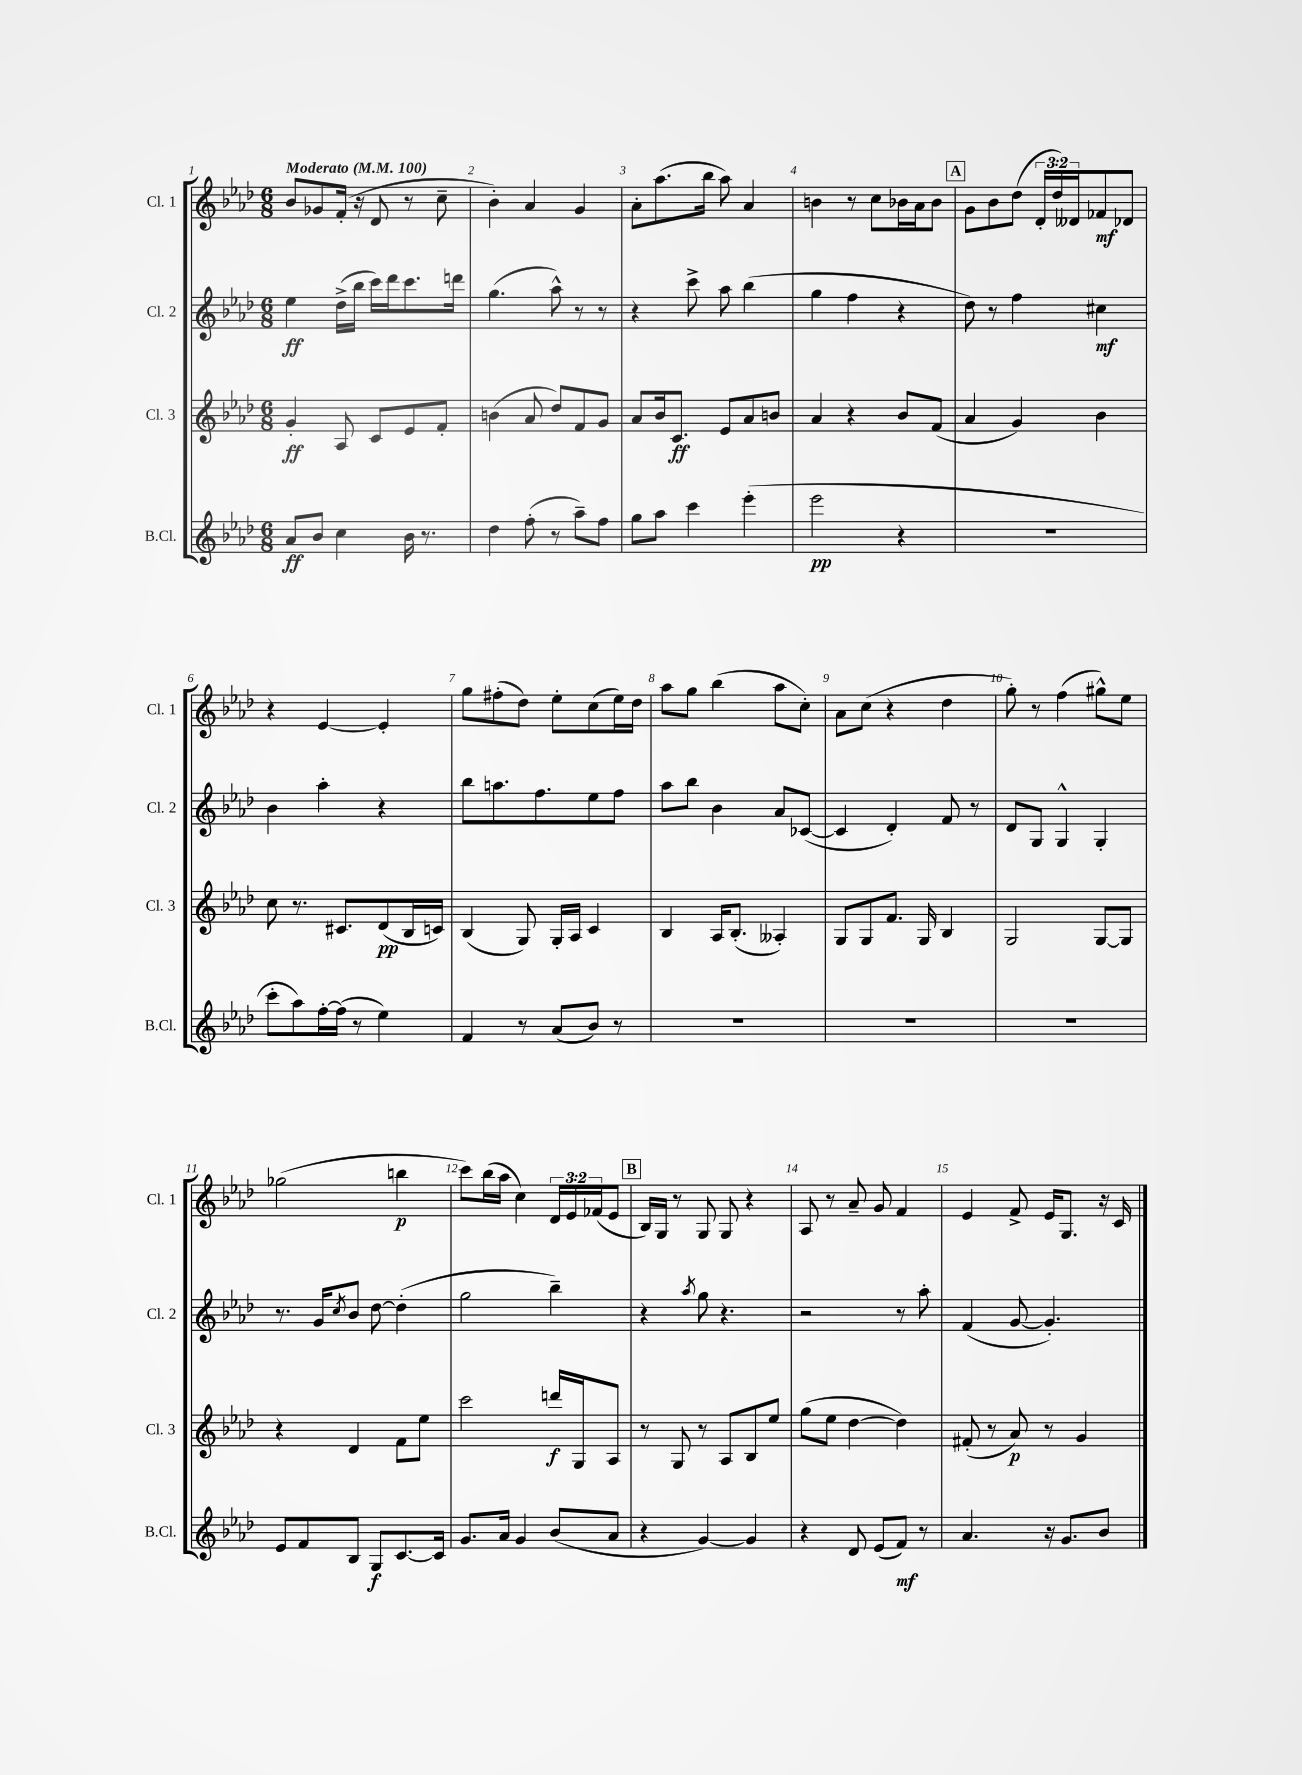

**kern	**dynam	**kern	**dynam	**kern	**dynam	**kern	**dynam
*part4	*part4	*part3	*part3	*part2	*part2	*part1	*part1
*staff4	*staff4	*staff3	*staff3	*staff2	*staff2	*staff1	*staff1
*I"B.Cl.	*	*I"Cl. 3	*	*I"Cl. 2	*	*I"Cl. 1	*
*I'B.Cl.	*	*I'Cl. 3	*	*I'Cl. 2	*	*I'Cl. 1	*
*clefG2	*	*clefG2	*	*clefG2	*	*clefG2	*
*k[b-e-a-d-]	*	*k[b-e-a-d-]	*	*k[b-e-a-d-]	*	*k[b-e-a-d-]	*
*M6/8	*	*M6/8	*	*M6/8	*	*M6/8	*
*MM100	*	*MM100	*	*MM100	*	*MM100	*
=1	=1	=1	=1	=1	=1	=1	=1
!	!	!	!	!	!	!LO:TX:a:B:t=Moderato	!
8a-/L	ff	4g'/	ff	4ee-\	ff	8b-/L	.
8b-/J	.	.	.	.	.	8g-X/	.
4cc\	.	8A-/	.	(16dd-^\LL	.	(16f'/Jk	.
.	.	.	.	16bb-\JJ	.	16r	.
.	.	8c/L	.	16ccc\LL)	.	8d-/	.
.	.	.	.	16ddd-\J	.	.	.
16b-\	.	8e-/	.	8.ccc\	.	8r	.
8.r	.	.	.	.	.	.	.
.	.	8f'/J	.	.	.	8cc~\	.
.	.	.	.	16dddn\Jk	.	.	.
=2	=2	=2	=2	=2	=2	=2	=2
4dd-\	.	(4bn\	.	(4.gg\	.	4b-'\)	.
(8ff'\	.	8a-/	.	.	.	4a-/	.
8r	.	8dd-/L)	.	8aa-^^\)	.	.	.
8aa-~\L)	.	8f/	.	8r	.	4g/	.
8ff\J	.	8g/J	.	8r	.	.	.
=3	=3	=3	=3	=3	=3	=3	=3
8gg\L	.	8a-/L	.	4r	.	8a-'\L	.
8aa-\J	.	16b-/k	.	.	.	(8.aa-\	.
.	.	8.c/J	ff	.	.	.	.
4ccc\	.	.	.	8ccc^\	.	.	.
.	.	.	.	.	.	16bb-\Jk	.
.	.	8e-/L	.	8aa-\	.	8aa-\)	.
(4eee-'\	.	8a-/	.	(4bb-\	.	4a-/	.
.	.	8bn/J	.	.	.	.	.
=4	=4	=4	=4	=4	=4	=4	=4
2eee-\	pp	4a-/	.	4gg\	.	4bn\	.
.	.	4r	.	4ff\	.	8r	.
.	.	.	.	.	.	8cc\L	.
4r	.	8b-/L	.	4r	.	16b-X\L	.
.	.	.	.	.	.	16a-\J	.
.	.	(8f/J	.	.	.	8b-\J	.
!!LO:REH:place=s1:t=A
=5	=5	=5	=5	=5	=5	=5	=5
2.r	.	4a-/	.	8dd-\)	.	8g\L	.
.	.	.	.	8r	.	8b-\	.
.	.	4g/)	.	4ff\	.	(8dd-\J	.
.	.	.	.	.	.	24d-'/LL	.
.	.	.	.	.	.	24dd-/)	.
.	.	.	.	.	.	24d--X/J	.
.	.	4b-\	.	4cc#X\	mf	8f-X/	mf
.	.	.	.	.	.	8d-X/J	.
!!LO:LB:g=z
=6	=6	=6	=6	=6	=6	=6	=6
8ccc'\L	.	8cc\	.	4b-\	.	4r	.
8aa-\)	.	8.r	.	.	.	.	.
[16ff'\L	.	.	.	4aa-'\	.	[4e-/	.
(16ff\JJ]	.	8.c#X/L	.	.	.	.	.
8r	.	.	.	.	.	.	.
4ee-\)	.	(8d-/	pp	4r	.	4e-'/]	.
.	.	16B-/L	.	.	.	.	.
.	.	16cn/JJ)	.	.	.	.	.
=7	=7	=7	=7	=7	=7	=7	=7
4f/	.	(4B-/	.	8bb-\L	.	8gg\L	.
.	.	.	.	8.aan\	.	(8ff#X'\	.
8r	.	8G/)	.	.	.	8dd-\J)	.
.	.	.	.	8.ff\	.	.	.
(8a-/L	.	16G'/LL	.	.	.	8ee-'\L	.
.	.	16A-/JJ	.	.	.	.	.
8b-/J)	.	4c/	.	8ee-\	.	(8cc\	.
8r	.	.	.	8ff\J	.	16ee-\L)	.
.	.	.	.	.	.	16dd-\JJ	.
=8	=8	=8	=8	=8	=8	=8	=8
2.r	.	4B-/	.	8aa-\L	.	8aa-\L	.
.	.	.	.	8bb-\J	.	8gg\J	.
.	.	16A-/KL	.	4b-\	.	(4bb-\	.
.	.	(8.B-'/J	.	.	.	.	.
.	.	4A--X'/)	.	8a-/L	.	8aa-\L	.
.	.	.	.	([8c-X/J	.	8cc'\J)	.
=9	=9	=9	=9	=9	=9	=9	=9
2.r	.	8G/L	.	4c-/]	.	8a-\L	.
.	.	8G/	.	.	.	(8cc\J	.
.	.	8.f/J	.	4d-'/)	.	4r	.
.	.	16G/	.	.	.	.	.
.	.	4B-/	.	8f/	.	4dd-\	.
.	.	.	.	8r	.	.	.
=10	=10	=10	=10	=10	=10	=10	=10
2.r	.	2G/	.	8d-/L	.	8gg'\)	.
.	.	.	.	8G/J	.	8r	.
.	.	.	.	4G^^/	.	(4ff\	.
.	.	[8G/L	.	4G'/	.	8gg#X^^\L)	.
.	.	8G/J]	.	.	.	8ee-\J	.
!!LO:LB:g=z
=11	=11	=11	=11	=11	=11	=11	=11
8e-/L	.	4r	.	8.r	.	(2gg-X\	.
8f/	.	.	.	.	.	.	.
.	.	.	.	16g/KL	.	.	.
.	.	.	.	8qcc/	.	.	.
8B-/J	.	4d-/	.	8b-/J	.	.	.
8G/L	f	.	.	[8dd-\	.	.	.
[8.c/	.	8f\L	.	(4dd-'\]	.	4bbn\	p
.	.	8ee-\J	.	.	.	.	.
16c/Jk]	.	.	.	.	.	.	.
=12	=12	=12	=12	=12	=12	=12	=12
8.g/L	.	2ccc\	.	2gg\	.	8ccc\L)	.
.	.	.	.	.	.	(16bb-\L	.
16a-/Jk	.	.	.	.	.	16aa-\JJ	.
4g/	.	.	.	.	.	4cc\)	.
(8b-/L	.	16dddn/LL	f	4bb-~\)	.	24d-/LL	.
.	.	.	.	.	.	24e-/	.
.	.	16G/J	.	.	.	.	.
.	.	.	.	.	.	(24f-X/J	.
8a-/J	.	8A-/J	.	.	.	8e-/J	.
!!LO:REH:place=s1:t=B
=13	=13	=13	=13	=13	=13	=13	=13
4r	.	8r	.	4r	.	16B-/LL)	.
.	.	.	.	.	.	16G/JJ	.
.	.	8G/	.	.	.	8r	.
.	.	.	.	8qaa-/	.	.	.
[4g/)	.	8r	.	8gg\	.	8G/	.
.	.	8A-/L	.	4.r	.	8G/	.
4g/]	.	8B-/	.	.	.	4r	.
.	.	8ee-/J	.	.	.	.	.
=14	=14	=14	=14	=14	=14	=14	=14
4r	.	(8gg\L	.	2r	.	8A-/	.
.	.	8ee-\J	.	.	.	8r	.
8d-/	.	[4dd-\	.	.	.	8a-~/	.
(8e-/L	.	.	.	.	.	8g/	.
8f/J)	mf	4dd-\])	.	8r	.	4f/	.
8r	.	.	.	8aa-'\	.	.	.
=15	=15	=15	=15	=15	=15	=15	=15
4.a-/	.	(8f#X'/	.	(4f/	.	4e-/	.
.	.	8r	.	.	.	.	.
.	.	8a-/)	p	[8g/	.	8f^/	.
16r	.	8r	.	4.g'/])	.	16e-/KL	.
8.g/L	.	.	.	.	.	8.G/J	.
.	.	4g/	.	.	.	.	.
8b-/J	.	.	.	.	.	16r	.
.	.	.	.	.	.	16c/	.
==	==	==	==	==	==	==	==
*-	*-	*-	*-	*-	*-	*-	*-
